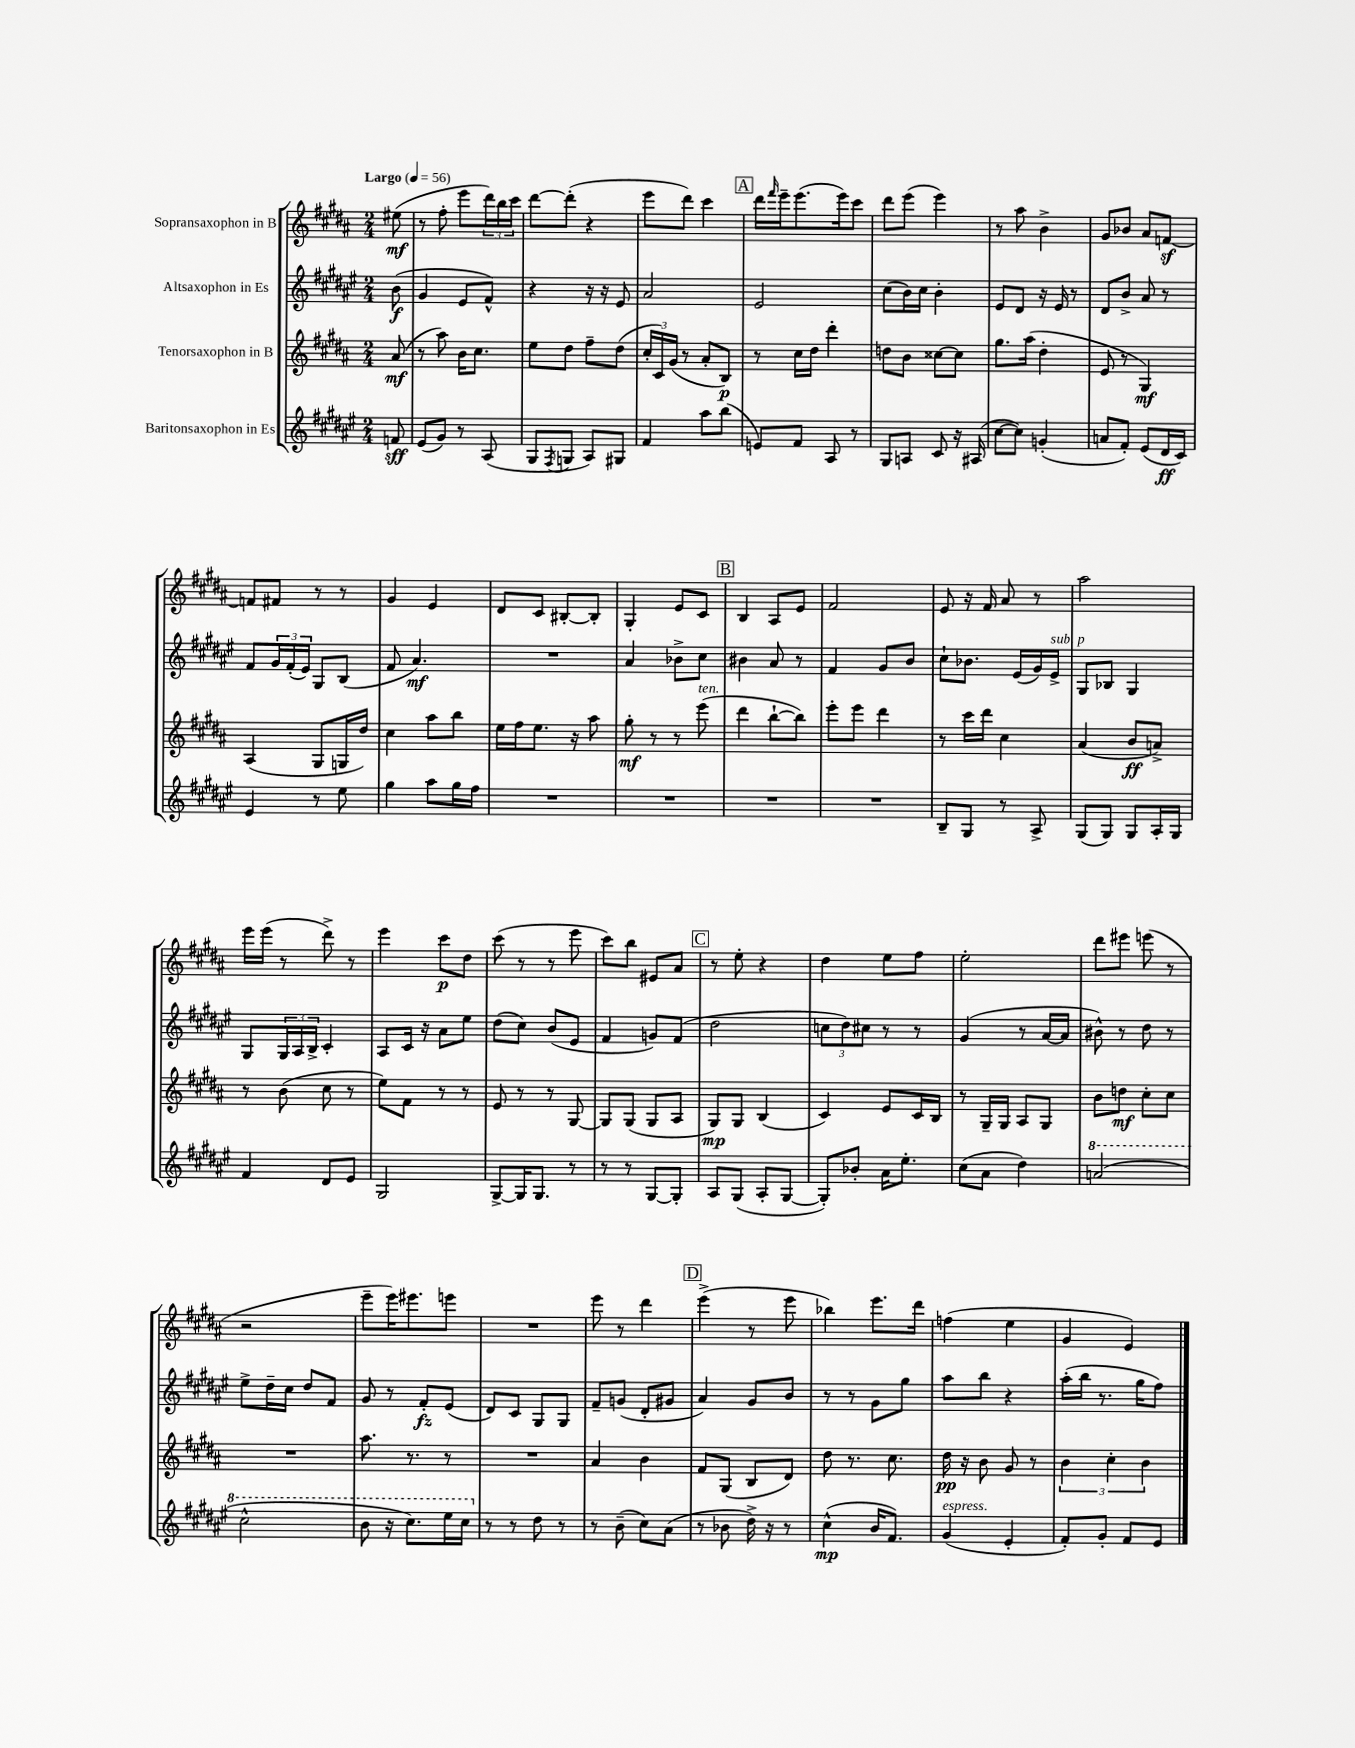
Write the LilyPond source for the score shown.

<<
\new StaffGroup <<
\new Staff = "s0" \with { instrumentName = "Sopransaxophon in B" } {
    \clef treble \key b \major \numericTimeSignature \time 2/4 \partial 8 \tempo "Largo" 4 = 56
    eis''8\mf( |
    r8 fis''8-. e'''8 \tuplet 3/2 { dis'''16) b''16 cis'''16 } |
    dis'''8~ dis'''8-.( r4 |
    e'''8 dis'''8) cis'''4 |
    \mark \markup { \box "A" } dis'''16 \grace { fis'''16 } e'''16-- e'''8.( e'''16) cis'''8 |
    dis'''8 e'''8( e'''4) |
    r8 ais''8 b'4-> |
    gis'8 bes'8 ais'8 f'8~\sf |
    f'8 fis'8 r8 r8 |
    gis'4 e'4 |
    dis'8 cis'8 bis8~-. bis8-. |
    gis4-. e'8 cis'8 |
    \mark \markup { \box "B" } b4 ais8 e'8 |
    fis'2 |
    e'8 r16 fis'16 ais'8 r8 |
    ais''2 |
    e'''16 e'''16( r8 dis'''8->) r8 |
    e'''4 cis'''8\p dis''8 |
    cis'''8( r8 r8 e'''8 |
    cis'''8) b''8 eis'8 ais'8 |
    \mark \markup { \box "C" } r8 e''8-. r4 |
    dis''4 e''8 fis''8 |
    e''2-. |
    dis'''8 eis'''8 e'''8( r8 |
    r2 |
    e'''8-- e'''16) eis'''8. e'''8 |
    R2 |
    e'''8 r8 dis'''4 |
    \mark \markup { \box "D" } e'''4->( r8 e'''8 |
    bes''4) e'''8. dis'''16 |
    f''4( e''4 |
    gis'4 e'4) \bar "|." |
}
\new Staff = "s1" \with { instrumentName = "Altsaxophon in Es" } {
    \clef treble \key fis \major \numericTimeSignature \time 2/4 \partial 8
    b'8\f( |
    gis'4 eis'8 fis'8-^) |
    r4 r16 r16 eis'8 |
    ais'2 |
    \mark \markup { \box "A" } eis'2 |
    cis''8( b'16) cis''16 b'4-. |
    eis'8 dis'8 r16 eis'16 r8 |
    dis'8 b'8-> ais'8 r8 |
    fis'8 \tuplet 3/2 { gis'16 fis'16-.( eis'16) } gis8 b8( |
    fis'8 ais'4.\mf) |
    R2 |
    ais'4 bes'8-> cis''8 |
    \mark \markup { \box "B" } bis'4 ais'8 r8 |
    fis'4 gis'8 b'8 |
    cis''8-! bes'8. eis'16( gis'16) eis'16->^\markup { \italic "sub. p" } |
    gis8 bes8 gis4 |
    gis8 \tuplet 3/2 { gis16 ais16 b16-> } cis'4-. |
    ais8 cis'16 r16 ais'8 eis''8 |
    dis''8( cis''8) b'8( eis'8 |
    fis'4 g'8) fis'8( |
    \mark \markup { \box "C" } dis''2 |
    \tuplet 3/2 { c''8 dis''8) cis''8 } r8 r8 |
    gis'4( r8 ais'16~ ais'16 |
    bis'8-^) r8 dis''8 r8 |
    eis''8-> dis''16-- cis''16 dis''8 fis'8 |
    gis'8 r8 fis'8-.\fz eis'8( |
    dis'8) cis'8 gis8 gis8 |
    fis'8-- g'8( dis'8-. gis'8 |
    \mark \markup { \box "D" } ais'4) gis'8 b'8 |
    r8 r8 gis'8 gis''8 |
    ais''8 b''8 r4 |
    ais''16-.( b''16 r8. gis''16 fis''8) \bar "|." |
}
\new Staff = "s2" \with { instrumentName = "Tenorsaxophon in B" } {
    \clef treble \key b \major \numericTimeSignature \time 2/4 \partial 8
    ais'8\mf( |
    r8 ais''8) b'16 cis''8. |
    e''8 dis''8 fis''8-- dis''8( |
    \tuplet 3/2 { cis''16-. cis'16) gis'16( } r8 ais'8-. b8\p) |
    \mark \markup { \box "A" } r8 cis''16 dis''16 dis'''4-. |
    d''8 b'8 cisis''8~ cisis''8 |
    gis''8. ais''16( dis''4-. |
    e'8 r8 gis4\mf) |
    ais4( gis8 g16 dis''16) |
    cis''4 ais''8 b''8 |
    e''16 fis''16 e''8. r16 ais''8 |
    gis''8-.\mf r8 r8 e'''8^\markup { \italic "ten." }( |
    \mark \markup { \box "B" } dis'''4 b''8~-! b''8) |
    e'''8-. e'''8 dis'''4 |
    r8 cis'''16 dis'''16 cis''4 |
    ais'4( b'8\ff a'8->) |
    r8 b'8( cis''8 r8 |
    e''8) fis'8 r8 r8 |
    e'8 r8 r8 gis8~ |
    gis8 gis8( gis8 ais8 |
    \mark \markup { \box "C" } gis8\mp) gis8 b4( |
    cis'4) e'8 cis'16 b16 |
    r8 gis16-- gis16 ais8 gis8 |
    b'8 d''8\mf cis''8-. cis''8 |
    R2 |
    ais''8. r8. r8 |
    R2 |
    ais'4 b'4 |
    \mark \markup { \box "D" } fis'8 gis8( b8 dis'8) |
    dis''8 r8. cis''8. |
    dis''16\pp r16 b'8 gis'8 r8 |
    \tuplet 3/2 { b'4 cis''4-. b'4 } \bar "|." |
}
\new Staff = "s3" \with { instrumentName = "Baritonsaxophon in Es" } {
    \clef treble \key fis \major \numericTimeSignature \time 2/4 \partial 8
    f'8\sff |
    eis'8( gis'8) r8 ais8( |
    gis8 \acciaccatura { fis8 } g8 ais8) gis8 |
    fis'4 ais''8 b''8( |
    \mark \markup { \box "A" } e'8) fis'8 ais8 r8 |
    gis8 a8 cis'8 r16 ais16( |
    cis''8~ cis''8) g'4-.( |
    a'8 fis'8-.) eis'8( dis'16\ff cis'16) |
    eis'4 r8 eis''8 |
    gis''4 ais''8 gis''16 fis''16 |
    R2 |
    R2 |
    \mark \markup { \box "B" } R2 |
    R2 |
    b8-- gis8 r8 ais8-> |
    gis8( gis8) gis8 ais16-. gis16 |
    fis'4 dis'8 eis'8 |
    gis2 |
    gis8~-> gis16 gis8. r8 |
    r8 r8 gis8~ gis8-. |
    \mark \markup { \box "C" } ais8 gis8( ais8-. gis8~ |
    gis8-.) bes'8-. ais'16 eis''8.-. |
    cis''8( ais'8 dis''4) |
    \ottava #1 a''2( |
    cis'''2-^ |
    b''8 r16 cis'''8.) eis'''16 cis'''16 \ottava #0 |
    r8 r8 dis''8 r8 |
    r8 b'8--( cis''8) ais'8( |
    \mark \markup { \box "D" } r8 bes'8 dis''16->) r16 r8 |
    cis''4-^\mp( b'16 fis'8.) |
    gis'4^\markup { \italic "espress." }( eis'4-. |
    fis'8-.) gis'8-. fis'8 eis'8 \bar "|." |
}
>>
>>
\layout { \context { \Score \remove "Bar_number_engraver" } }
